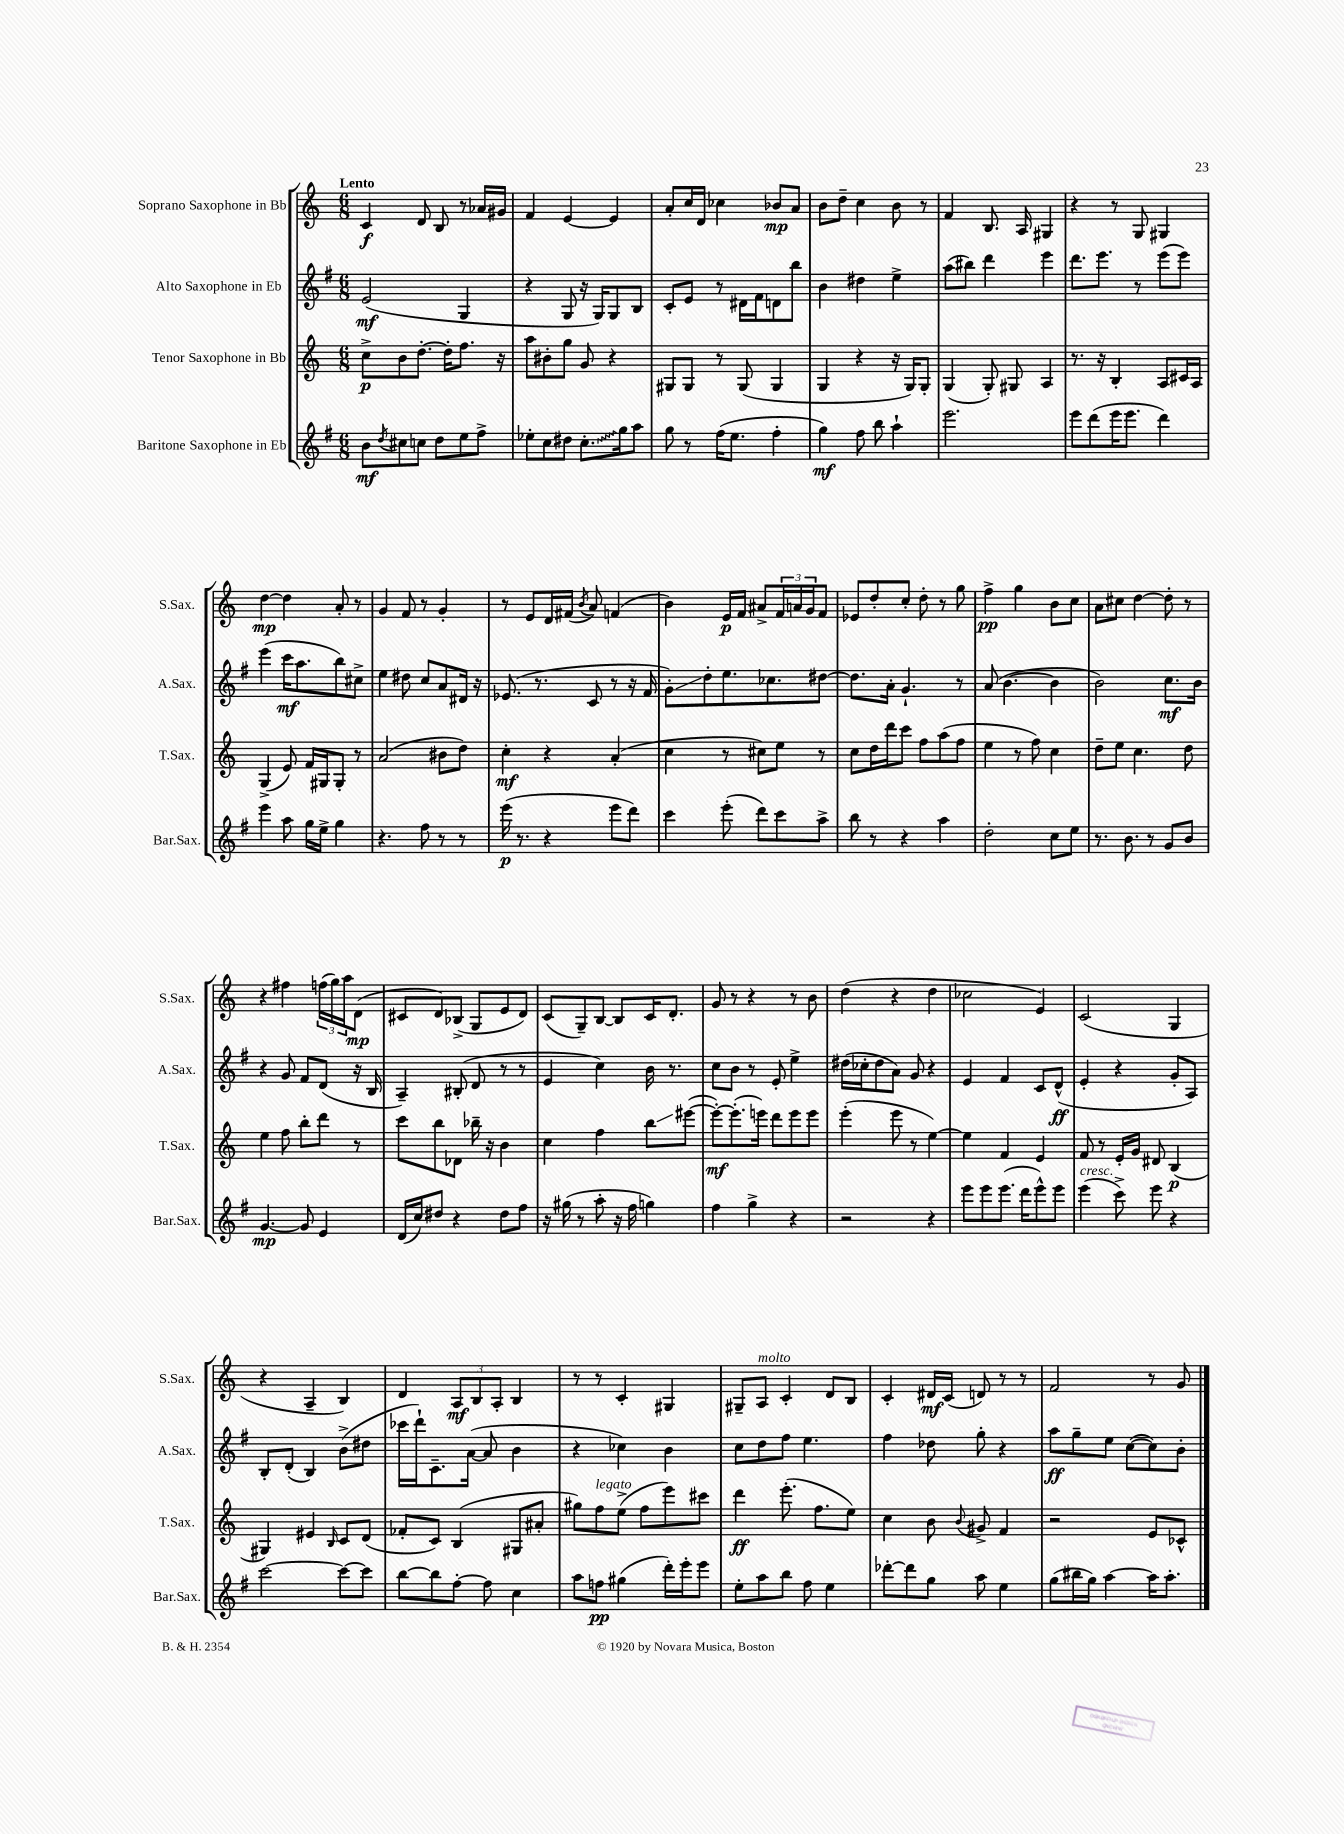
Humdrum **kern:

**kern	**kern	**kern	**kern
*staff4	*staff3	*staff2	*staff1
*clefG2	*clefG2	*clefG2	*clefG2
*k[f#]	*k[]	*k[f#]	*k[]
*M6/8	*M6/8	*M6/8	*M6/8
8b	8cc^	(2e	4c
8qdd	.	.	.
8cc#	8b	.	.
8cc	[8.dd'	.	8d
8dd	.	.	8B
.	16dd']	.	.
8ee	8.ff	4G	8r
8ff#^	.	.	16a-
.	16r	.	16g#
=	=	=	=
8ee-'	8aa	4r	4f
8cc	8b#'	.	.
8dd#	8gg	8G	[4e
8.cc'	8g	16r	.
.	.	16G)	.
.	4r	8G	4e]
16gg	.	.	.
8aa	.	8B	.
=	=	=	=
8gg	8G#	8c'	8a'
8r	8G#	8e	16cc
.	.	.	16d
(16ff#	8r	8r	4cc-
8.ee	.	.	.
.	(8G#	16d#	.
.	.	16f#	.
4ff#'	4G#	8d	8b-
.	.	8bb	8a
=	=	=	=
4gg)	4G	4b	8b
.	.	.	8dd~
8ff#	4r	4dd#	4cc
8bb	.	.	.
4aa`	16r	4ee^	8b
.	16G)	.	.
.	8G'	.	8r
=	=	=	=
2.eee	(4G	(8aa	4f
.	.	8bb#)	.
.	8G')	4ddd	8.B
.	8G#	.	.
.	.	.	16A
.	4A	4eee	4G#
=	=	=	=
8eee	8.r	8.ddd	4r
(8ddd	.	.	.
.	16r	8.eee	.
16eee	4B'	.	8r
8.eee	.	.	.
.	.	8r	8G
4ddd)	8A	(8eee	4G#
.	16c#	8eee)	.
.	16A	.	.
=	=	=	=
4eee	(4G^	(4eee	[4dd
8aa	8e)	16ccc	4dd]
.	.	8.aa	.
16gg	16f	.	.
16ee^	16G#	.	.
4gg	8G#'	8bb)	8a'
.	8r	8cc#^	8r
=	=	=	=
4.r	(2a	4ee	4g
.	.	8dd#	8f
8ff#	.	8cc	8r
8r	8b#	8a	4g'
8r	8dd)	16d#	.
.	.	16r	.
=	=	=	=
(16eee	4cc'	(8.e-	8r
8.r	.	.	.
.	.	.	8e
.	.	8.r	.
4r	4r	.	16d
.	.	.	(16f#
.	.	.	8qb
.	.	8c	8a)
8eee	(4a'	8r	(4f
8ddd)	.	16r	.
.	.	16f#	.
=	=	=	=
4ccc	4cc	8g')	4b)
.	.	8dd'	.
(8eee'	8r	8.ee	16e
.	.	.	16f
8ddd)	8cc#)	.	8a#^
.	.	8.cc-	.
8ccc	8ee	.	24f
.	.	.	24a
.	.	.	24g
8aa^	8r	[8dd#	8f
=	=	=	=
8bb	8cc	8.dd#]	8e-
8r	16dd	.	8dd'
.	16ddd	16a'	.
4r	8ccc	4.g`	8cc'
.	8ff	.	8dd'
4aa	(8aa	.	8r
.	8ff	8r	8gg
=	=	=	=
2dd'	4ee	(8a	4ff^
.	.	[4.b	.
.	8r	.	4gg
.	8ff)	.	.
8cc	4cc	4b]	8b
8ee	.	.	8cc
=	=	=	=
8.r	8dd~	2b)	8a
.	8ee	.	8cc#
8.b	.	.	.
.	4.cc	.	[4dd
8r	.	.	.
8g	.	8.cc	8dd']
8b	8dd	.	8r
.	.	16b	.
=	=	=	=
[4.g	4ee	4r	4r
.	8ff	8g	4ff#
8g]	8bb'	8f#	.
4e	8ddd	(8d	(24ff
.	.	.	24gg)
.	.	.	24aa
.	8r	16r	(8d
.	.	16B	.
=	=	=	=
(16d	8ccc	4A~)	8c#
16cc)	.	.	.
8dd#	8bb	.	8d)
4r	8d-	(8B#'	(8B-^
.	16bb-~	8d	8G
.	16r	.	.
8dd#	4b	8r	8e
8ff#	.	8r	8d)
=	=	=	=
16r	4cc	4e	(8c
(16gg#	.	.	.
8r	.	.	8G~)
8aa'	4ff	4cc)	[8B
16r	.	.	8B]
16ff#	.	.	.
4gg)	8bb	16b	16c
.	.	8.r	8.d'
.	([8eee#	.	.
=	=	=	=
4ff#	8eee#'_)	8cc	8g
.	(8.eee#']	8b	8r
4gg^	.	8r	4r
.	16eee)	.	.
.	8ddd	8e'	.
4r	8eee	4ee^	8r
.	8eee	.	8b
=	=	=	=
2r	(4eee'	(16dd#	(4dd
.	.	16cc-'	.
.	.	8dd#	.
.	8eee	8a)	4r
.	8r	8g	.
4r	[4ee)	4r	4dd
=	=	=	=
8eee	4ee]	4e	2cc-
8eee	.	.	.
(8.eee	4f	4f#	.
16ddd	.	.	.
8eee^^)	4e	8c	4e)
8eee	.	(8d^^	.
=	=	=	=
(4eee	8f	4e'	(2c
.	8r	.	.
8ccc^)	16e'	4r	.
.	16g	.	.
8eee	8d#	.	.
4r	(4B	8g'	4G
.	.	8A)	.
=	=	=	=
[2ccc	4G#)	8B'	4r
.	.	(8d'	.
.	4e#	4B)	4A~
.	16qqB	.	.
8ccc_	8c	(8b^	4B)
8ccc]	(8d	8dd#	.
=	=	=	=
[8bb	8f-'	16ccc-	4d
.	.	16ddd`)	.
8bb]	8c)	8.c~	.
[8ff#'	(4B	.	12A
.	.	([16a	.
.	.	.	12B
8ff#]	.	8a]	.
.	.	.	12A'
4cc	8G#	4b	4B
.	8a#'	.	.
=	=	=	=
8aa	8gg#)	4r	8r
8ff	8ff	.	8r
(4gg#	(8ee^	4cc-)	4c'
.	8ff	.	.
16ddd')	8eee)	4b	4G#
16eee'	.	.	.
8eee	8ccc#	.	.
=	=	=	=
8ee'	4ddd	8cc	8G#~
8aa	.	8dd	8A
8bb	(8.eee'	8ff#	4c'
8ff#	.	4.ee	.
.	8.ff	.	.
4ee	.	.	8d
.	8ee)	.	8B
=	=	=	=
[8ddd-'	4cc	4ff#	4c'
8ddd-]	.	.	.
8gg	8b	8dd-	16d#
.	.	.	(16c
.	8qqb	.	.
8aa	8g#^	8gg'	8d)
4ee	4f	4r	8r
.	.	.	8r
=	=	=	=
(8gg	2r	8aa	2f
16bb#	.	8gg~	.
16gg)	.	.	.
[4aa	.	8ee	.
.	.	([8cc	.
16aa]	8e	8cc])	8r
8.aa'	.	.	.
.	8c-^^	8b'	8g
==	==	==	==
*-	*-	*-	*-
